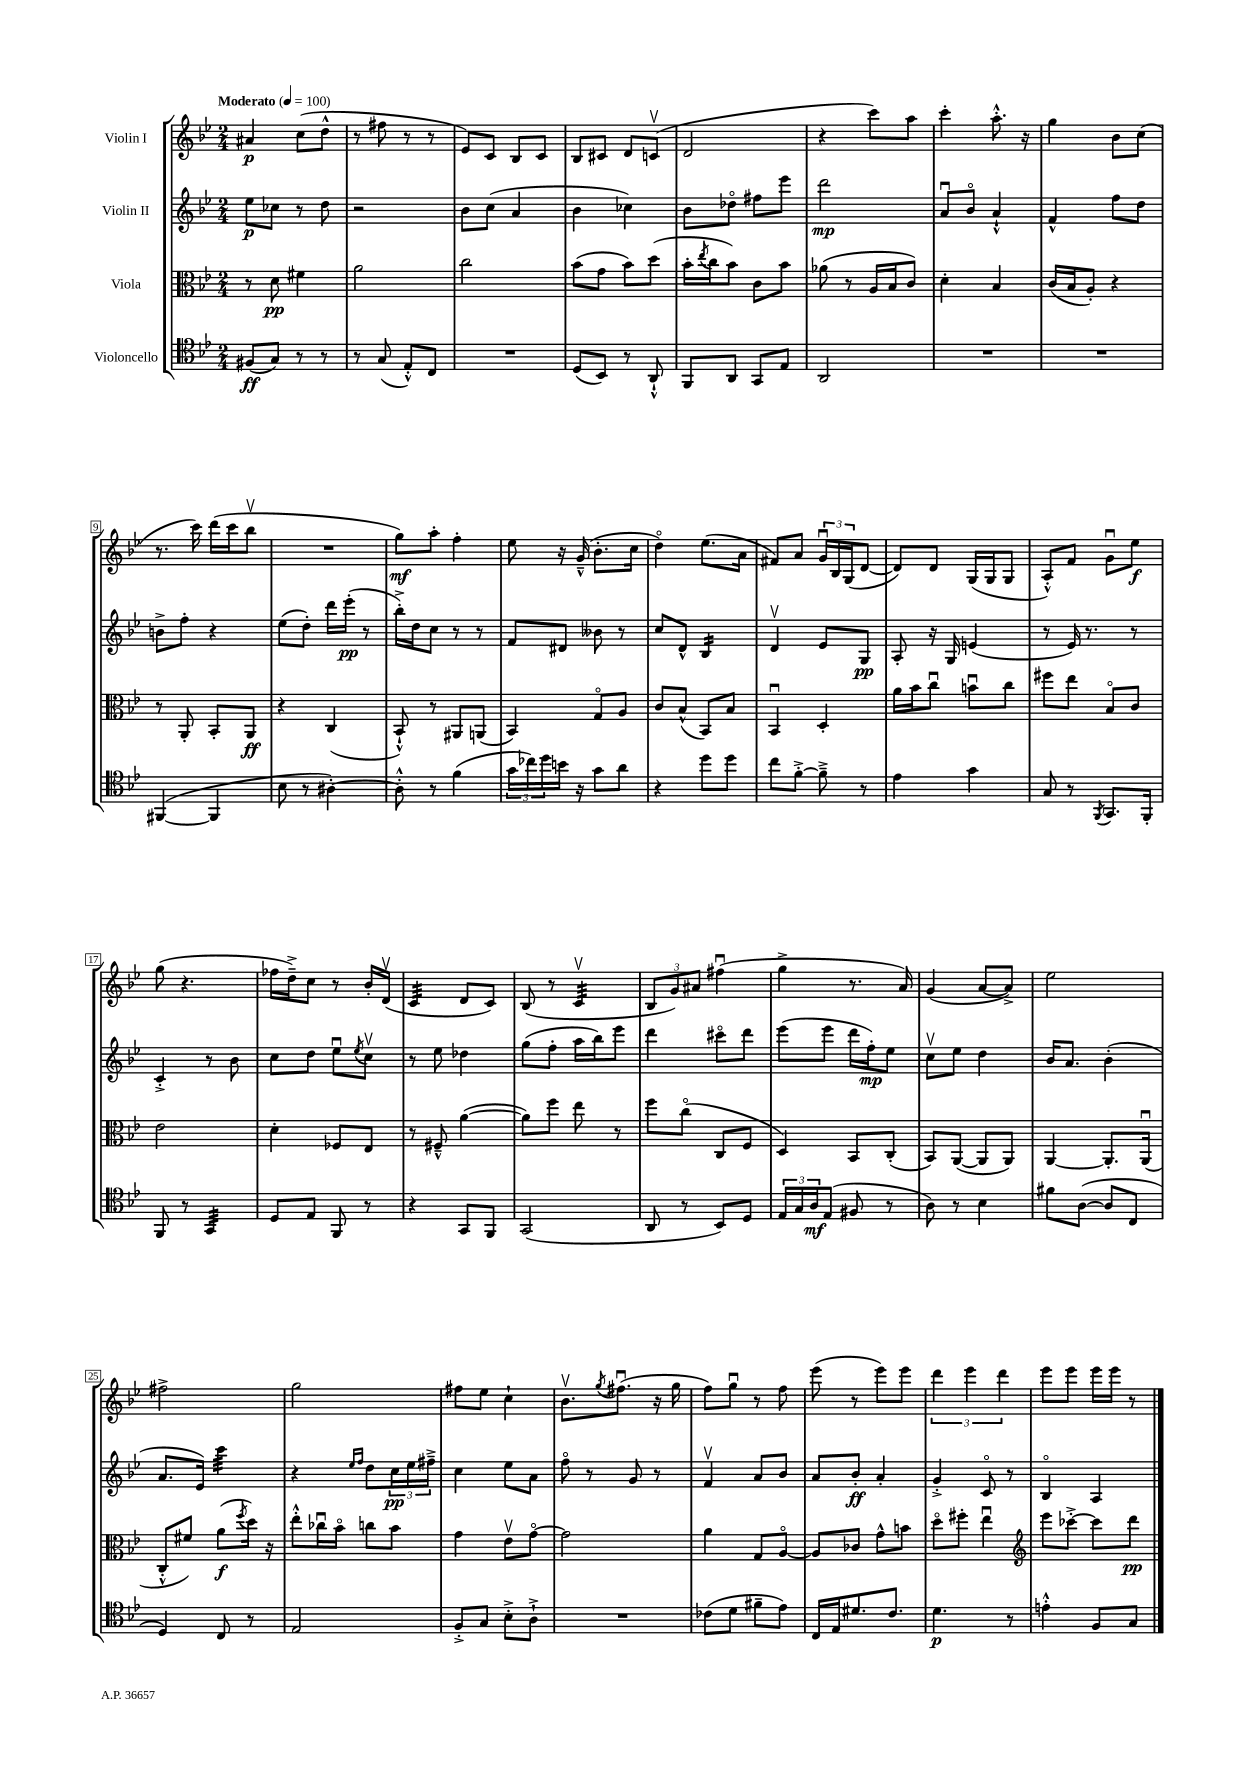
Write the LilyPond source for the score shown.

<<
\new StaffGroup <<
\new Staff = "s0" \with { instrumentName = "Violin I" } {
    \clef treble \key bes \major \numericTimeSignature \time 2/4 \tempo "Moderato" 4 = 100
    ais'4\p c''8( d''8-^ |
    r8 fis''8 r8 r8 |
    ees'8) c'8 bes8 c'8 |
    bes8 cis'8 d'8 c'8\upbow( |
    d'2 |
    r4 c'''8) a''8 |
    c'''4-. a''8.-.-^ r16 |
    g''4 bes'8 c''8( |
    r8. c'''16) d'''16( c'''16 bes''8\upbow |
    R2 |
    g''8\mf) a''8-. f''4-. |
    ees''8 r16 g'16---^( bes'8.-. c''16 |
    d''4\flageolet) ees''8.( a'16 |
    fis'8) a'8 \tuplet 3/2 { g'16\downbow bes16 g16( } d'8~ |
    d'8) d'8 g16( g16 g8 |
    a8-.-^) f'8 g'8\downbow ees''8\f |
    g''8( r4. |
    fes''16 d''16--->) c''8 r8 bes'16-. d'16\upbow( |
    c'4:32 d'8 c'8) |
    bes8( r8 c'4:32\upbow |
    \tuplet 3/2 { bes8 g'8) ais'8 } fis''4\downbow( |
    g''4-> r8. a'16) |
    g'4( a'8~ a'8->) |
    ees''2 |
    fis''2-> |
    g''2 |
    fis''8 ees''8 c''4-! |
    bes'8.\upbow \acciaccatura { g''8 } fis''8.\downbow( r16 g''16 |
    f''8) g''8\downbow r8 f''8 |
    ees'''8( r8 ees'''8) ees'''8 |
    \tuplet 3/2 { d'''4 ees'''4 d'''4 } |
    ees'''8 ees'''8 ees'''16 ees'''16 r8 \bar "|." |
}
\new Staff = "s1" \with { instrumentName = "Violin II" } {
    \clef treble \key bes \major \numericTimeSignature \time 2/4
    ees''8\p ces''8 r8 d''8 |
    r2 |
    bes'8 c''8( a'4 |
    bes'4 ces''4) |
    bes'8 des''8\flageolet fis''8 ees'''8 |
    d'''2\mp |
    a'8\downbow bes'8\flageolet a'4-!-^ |
    f'4-^ f''8 d''8 |
    b'8-> f''8-. r4 |
    ees''8( d''8-.) d'''16 ees'''16-.\pp( r8 |
    bes''16-.->) d''16 c''8 r8 r8 |
    f'8 dis'8 beses'8 r8 |
    c''8 d'8-^ bes4:16 |
    d'4\upbow ees'8 g8\pp |
    a8-. r16 g16 e'4( |
    r8 ees'16) r8. r8 |
    c'4-.-> r8 bes'8 |
    c''8 d''8 ees''8\downbow \acciaccatura { ees''8 } c''8\upbow |
    r8 ees''8 des''4 |
    g''8( f''8-. a''16 bes''16) ees'''8 |
    d'''4 cis'''8\flageolet d'''8 |
    ees'''8( ees'''8 d'''16 f''16-.\mp) ees''8 |
    c''8\upbow ees''8 d''4 |
    bes'16 a'8. bes'4-.( |
    a'8. ees'16) c'''4:32 |
    r4 \grace { ees''16 f''16 } d''8 \tuplet 3/2 { c''16\pp ees''16 fis''16---> } |
    c''4 ees''8 a'8 |
    f''8\flageolet r8 g'8 r8 |
    f'4\upbow a'8 bes'8 |
    a'8 bes'8-.\ff a'4-. |
    g'4-.-> c'8\flageolet r8 |
    bes4\flageolet a4 \bar "|." |
}
\new Staff = "s2" \with { instrumentName = "Viola" } {
    \clef alto \key bes \major \numericTimeSignature \time 2/4
    r8 d'8\pp fis'4 |
    a'2 |
    c''2 |
    bes'8( g'8 bes'8) d''8( |
    bes'16-. \acciaccatura { ees''8 } c''16 bes'8) c'8 bes'8 |
    aes'8( r8 a16 bes16 c'8) |
    d'4-. bes4 |
    c'16( bes16 a8-.) r4 |
    r8 a,8-. bes,8-. a,8\ff |
    r4 c4( |
    bes,8-!-^) r8 ais,8 a,8( |
    bes,4) g8\flageolet a8 |
    c'8 bes8-^( bes,8) bes8 |
    bes,4\downbow d4-. |
    a'16 bes'16 c''8\downbow b'8\downbow c''8 |
    fis''8 ees''8 bes8\flageolet c'8 |
    ees'2 |
    d'4-. fes8 ees8 |
    r8 fis8---^ a'4~( |
    a'8) f''8 ees''8 r8 |
    f''8 c''8\flageolet( c8 f8 |
    d4) bes,8 c8-.( |
    bes,8) a,8~( a,8 a,8) |
    a,4~ a,8.-. a,16\downbow( |
    c8-.-^ fis'8) a'8\f( \acciaccatura { f''8 } d''16) r16 |
    ees''8-.-^ ces''16\downbow bes'16\flageolet c''8 bes'8 |
    g'4 ees'8\upbow g'8~\flageolet |
    g'2 |
    a'4 g8 a8~\flageolet |
    a8 ces'8 g'8-^ b'8 |
    d''8\flageolet fis''8-. ees''4\downbow |
    \clef treble ees'''8 ces'''8~-.-> ces'''8 d'''8\pp \bar "|." |
}
\new Staff = "s3" \with { instrumentName = "Violoncello" } {
    \clef tenor \key bes \major \numericTimeSignature \time 2/4
    fis8\ff( g8) r8 r8 |
    r8 g8( ees8-.-^) c8 |
    R2 |
    d8( bes,8) r8 a,8-!-^ |
    f,8 a,8 g,8 ees8 |
    a,2 |
    R2 |
    R2 |
    fis,4~( fis,4 |
    bes8 r8 ais4~-.) |
    ais8-.-^ r8 f'4( |
    \tuplet 3/2 { g'16 ces''16) d''16 } b'16 r16 g'8 a'8 |
    r4 d''8 d''8 |
    c''8 f'8~-.-> f'8---> r8 |
    ees'4 g'4 |
    g8 r8 \acciaccatura { f,8 } g,8. f,16-. |
    f,8 r8 g,4:32 |
    d8 ees8 f,8 r8 |
    r4 g,8 f,8 |
    g,2( |
    a,8 r8 bes,8) d8 |
    \tuplet 3/2 { ees16 g16 a16\mf } ees8( fis8 r8 |
    a8) r8 bes4 |
    fis'8 a8~( a8 c8 |
    d4) c8 r8 |
    ees2 |
    f8-.-> g8 bes8-.-> a8-!-> |
    R2 |
    ces'8( d'8 fis'8-- ees'8) |
    c16 ees16 dis'8. c'8. |
    d'4.\p r8 |
    e'4-.-^ f8 g8 \bar "|." |
}
>>
>>
\layout { \context { \Score \override BarNumber.stencil = #(make-stencil-boxer 0.1 0.3 ly:text-interface::print) } }
